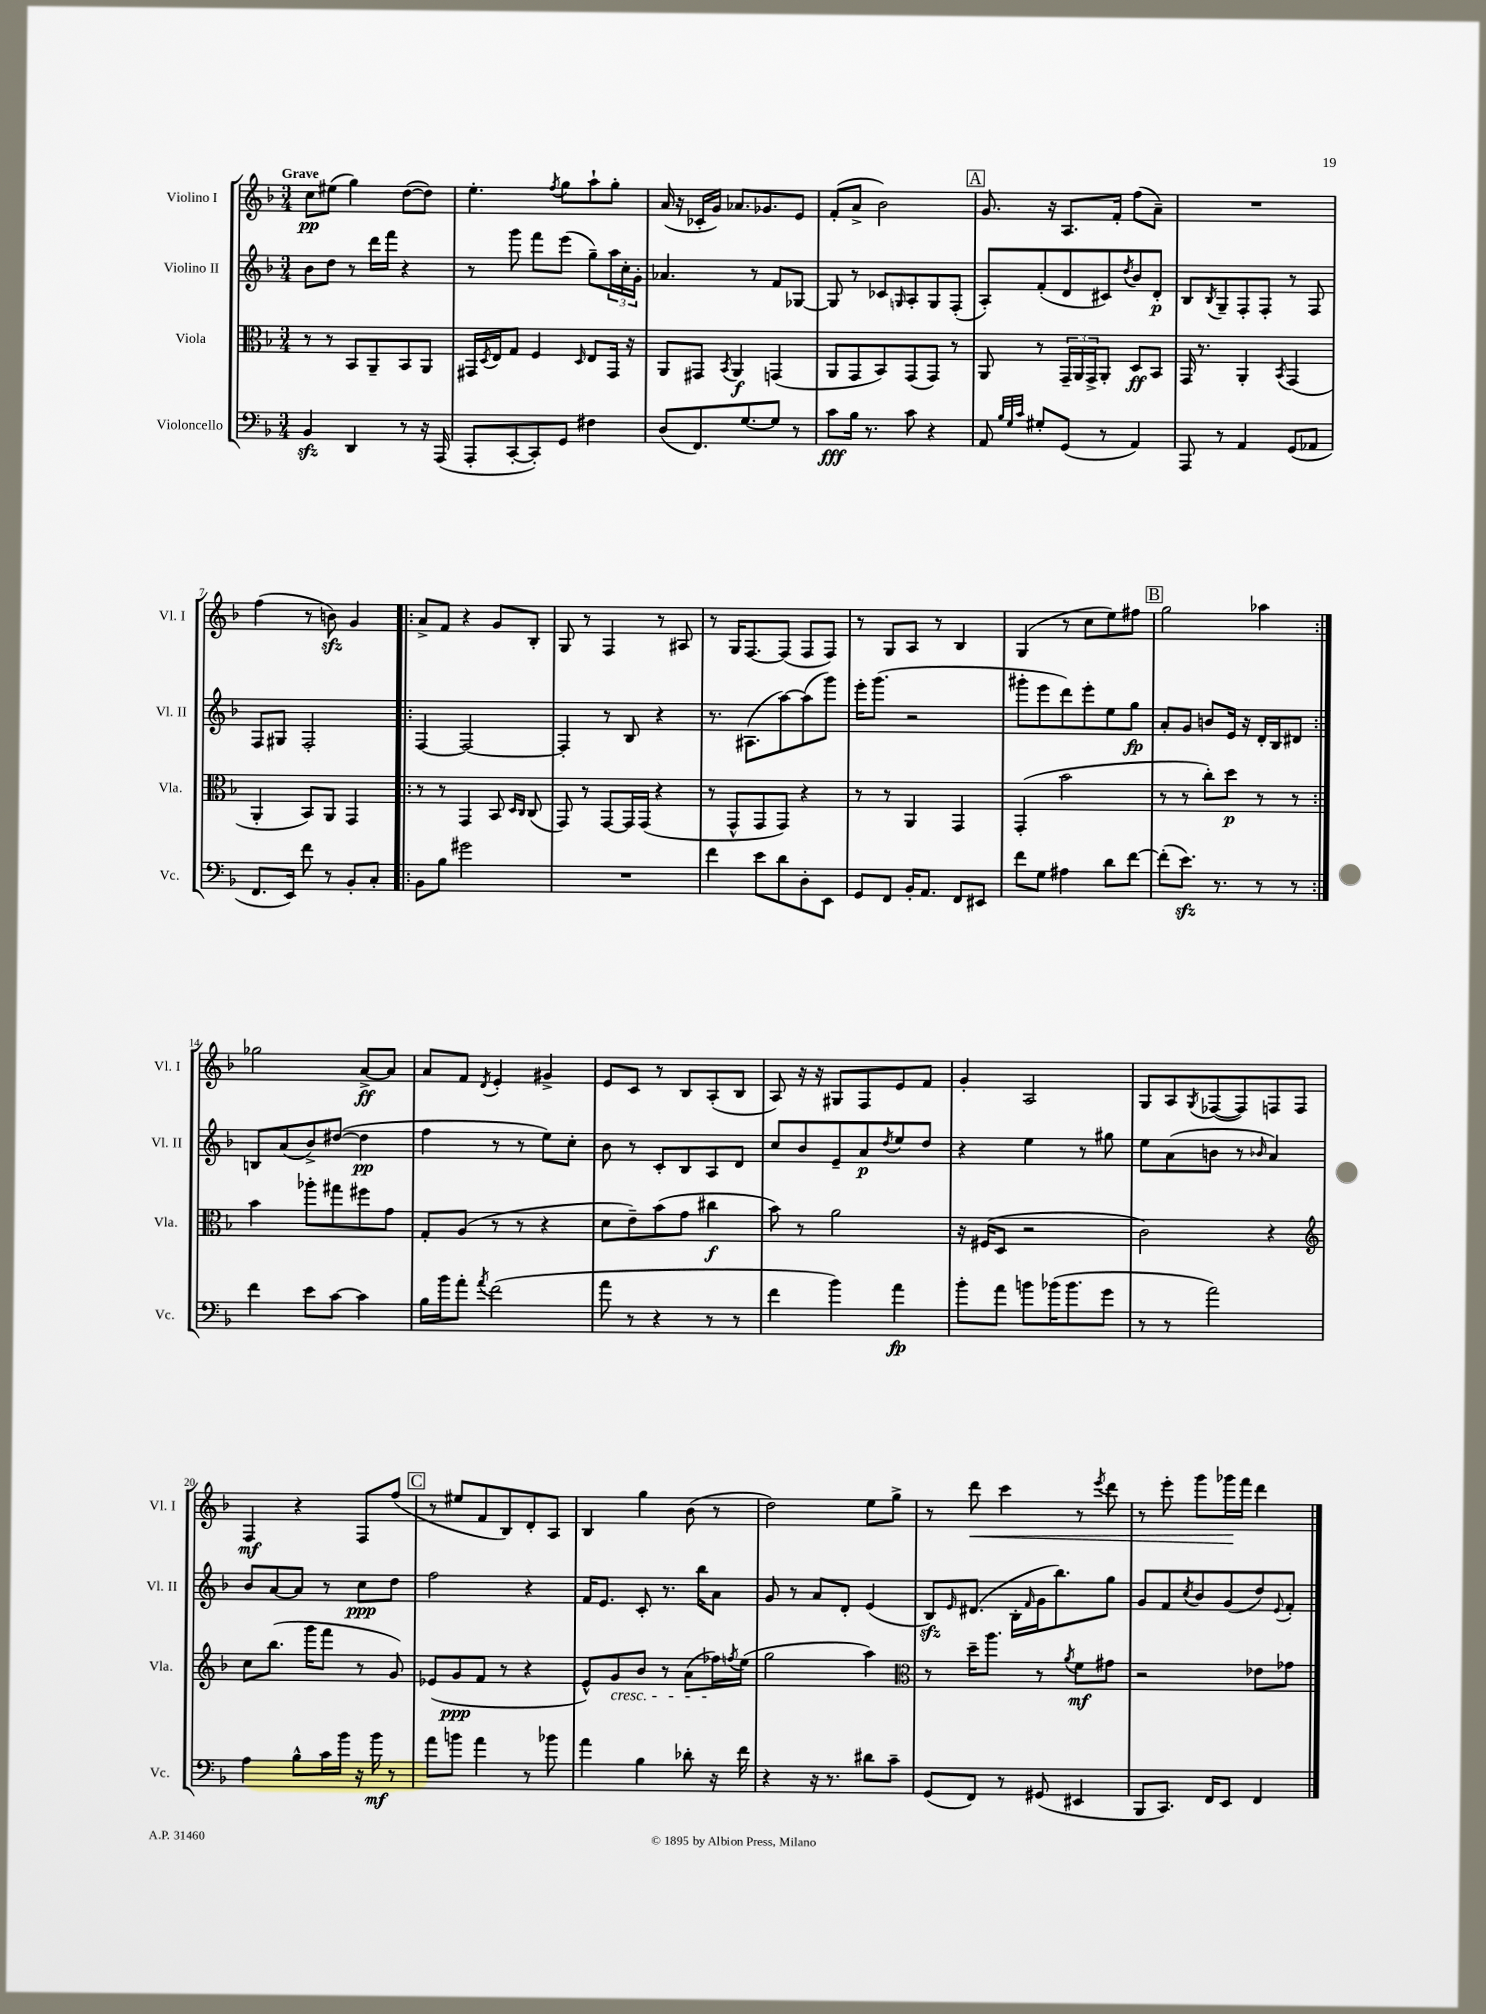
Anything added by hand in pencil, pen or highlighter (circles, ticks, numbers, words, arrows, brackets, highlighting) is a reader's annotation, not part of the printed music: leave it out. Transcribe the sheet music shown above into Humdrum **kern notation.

**kern	**kern	**kern	**kern
*staff4	*staff3	*staff2	*staff1
*clefF4	*clefC3	*clefG2	*clefG2
*k[b-]	*k[b-]	*k[b-]	*k[b-]
*M3/4	*M3/4	*M3/4	*M3/4
4BB-/	8r	8b-\L	8cc\L
.	8r	8dd\J	(8ee#\J
4DD/	8BB-/L	8r	4gg\)
.	8AA~/	16ddd\LL	.
.	.	16fff\JJ	.
8r	8BB-/	4r	([8dd\L
16r	8AA/J	.	8dd\]J)
(16AAA/	.	.	.
=	=	=	=
8AAA'/L	16GG#/LL	8r	4.ee'\
.	8qD/	.	.
.	16E/J	.	.
[8CC'/	8G/J	8ggg\	.
8CC'/])	4F/	8fff\L	.
.	.	.	8qff/
8GG/J	.	(8eee\J	8gg\L
.	16qqD/	.	.
4F#\	8E/L	8gg~\L)	8aa`\
.	16GG#/Jk	24aa\L	8gg'\J
.	.	24cc'\	.
.	16r	.	.
.	.	24g'\JJ	.
=	=	=	=
(8D/L	8AA/L	4.a-/	(16a/
.	.	.	16r
8.FF/)	8GG#/J	.	16c-'/LL
.	.	.	16g/JJ)
.	8qBB-/	.	.
.	4AA/	.	8.a-/L
[8.G/	.	.	.
.	.	8r	.
.	.	.	8.g-/
8G/]J	(4GG/	8f/L	.
8r	.	[8G-/J	8e/J
=	=	=	=
8c\L	8AA/L	8G-/]	(8f'/L
16B-\Jk	8GG/	8r	8a^/J
8.r	.	.	.
.	8BB-/)	8c-/L	2b-\)
.	.	16qqG/	.
8c\	(8GG/	8A'/	.
4r	8GG/J)	8G/	.
.	8r	(8F'/J	.
=	=	=	=
8AA/	8AA/	8A'/L)	8.g/
32qqB-/LLL	.	.	.
32qqG/	.	.	.
32qqc/JJJ	.	.	.
8G#'/L	8r	(8f'/	.
.	.	.	16r
(8GG/J	24GG~/LL	8d/	8.A/L
.	24AA/	.	.
.	24GG^/J	.	.
8r	8AA'/J	8c#/)	.
.	.	.	16f'/Jk
.	.	8qdd/	.
4AA/)	8D/L	8b-/	(8ff\L
.	8BB-/J	8d'/J	8a~\J)
=	=	=	=
8AAA/	16GG/	8B-/L	2.r
.	8.r	.	.
.	.	8qB-/	.
8r	.	8G~/	.
4AA/	4AA'/	8F'/	.
.	.	8F'/J	.
.	8qBB-/	.	.
(8GG/L	(4GG/	8r	.
8AA-/J	.	8F/	.
=	=	=	=
8.FF/L	4AA'/	8F/L	(4ff\
.	.	8G#/J	.
16EE/Jk)	.	.	.
8f\	8BB-/L)	2F'/	8r
8r	8AA/J	.	8b\)
8BB-'/L	4GG/	.	4g/
8C'/J	.	.	.
=!|:	=!|:	=!|:	=!|:
8BB-\L	8r	[4F/	8a^/L
8B-\J	8r	.	8f/J
2g#\	4GG/	2F/_	4r
.	8BB-/	.	8g/L
.	16qqD/LL	.	.
.	16qqC/JJ	.	.
.	(8C/	.	8B-'/J
=	=	=	=
2.r	8GG/)	4F'/]	8G/
.	8r	.	8r
.	[8GG/L	8r	4F/
.	16GG/]L	8B-/	.
.	(16GG/JJ	.	.
.	4r	4r	8r
.	.	.	8A#/
=	=	=	=
4f\	8r	8.r	8r
.	8GG^^/L	.	16G/LK
.	.	(8.A#\L	[8.F/
8e\L	8GG/	.	.
8d\	8GG/J)	[8aa\)	(8F/]J
8D'\	4r	(8aa\]	8F/L
8EE\J	.	8ggg\J)	8F/J)
=	=	=	=
8GG/L	8r	16eee'\LK	8r
.	.	(8.ggg\J	.
8FF/J	8r	.	8G/L
16BB-'/LK	4AA/	2r	8A/J
8.AA/J	.	.	.
.	.	.	8r
8FF/L	4GG/	.	4B-/
8EE#/J	.	.	.
=	=	=	=
8f\L	(4GG'/	8ggg#'\L	(4G/
8G\J	.	8eee\	.
4A#\	2b-\	8ddd\)	8r
.	.	8eee'\	8cc\L
8d\L	.	8ee\	8ee\)
[8f\J	.	8gg\J	8ff#\J
=	=	=	=
(8f'\]L	8r	8a'/L	2gg\
8.e\J)	8r	8g/J	.
.	8cc'\L)	8b/L	.
8.r	.	.	.
.	8dd\J	16e/Jk	.
.	.	16r	.
8r	8r	16d'/LL	4aa-\
.	.	16B-/J	.
8r	8r	8d#/J	.
=:|!	=:|!	=:|!	=:|!
4f\	4b-\	8B/L	2gg-\
.	.	(8a/	.
8e\L	8aa-'\L	8b-^/)	.
[8c\J	8gg#\	([8dd#/J	.
4c\]	8ff#\	4dd#\]	[8a^/L
.	8g\J	.	8a/]J
=	=	=	=
16B-\LL	8G'/L	4ff\	8a/L
16b-\J	.	.	.
8a'\J	(8A/J	.	8f/J
8qa/	.	.	8qd/
(2f\	8r	8r	4e'/
.	8r	8r	.
.	4r	8ee\L)	4g#^/
.	.	8cc'\J	.
=	=	=	=
8a\	8d\L	8b-\	8e/L
8r	8e~\)	8r	8c/J
4r	(8b-\	8c'/L	8r
.	8g\J	8B-/	8B-/L
8r	4cc#\	8A/	(8A'/
8r	.	8d/J	8B-/J
=	=	=	=
4f\	8b-\)	8cc/L	8A/)
.	8r	8b-/	16r
.	.	.	16r
4b-\)	2a\	8e~/	8G#/L
.	.	8a/	8F/
.	.	8qdd/	.
4a\	.	8ee/	8e/
.	.	8dd/J	8f/J
=	=	=	=
8b-'\L	16r	4r	4g'/
.	(16F#/LK	.	.
8a\J	8D/J	.	.
8b\L	2r	4ee\	2A/
(16b-\K	.	.	.
8.b-\	.	.	.
.	.	8r	.
8g\J	.	8gg#\	.
=	=	=	=
8r	2c\)	8ee\L	8G/L
8r	.	(8a\	8A/
.	.	.	8qG/
2a\)	.	8b\J	([8F-/
.	.	8r	8F-/])
.	.	16qqb-/	.
.	4r	4a/)	8F/
.	.	.	8F/J
=	=	=	=
*	*clefG2	*	*
4A\	8cc\L	8b-/L	4F/
.	(8.bb-\J	[8a/	.
8B-^^\L	.	8a/]J	4r
.	16ggg\LK	.	.
16c\L	8fff\J	8r	.
16b-\JJ	.	.	.
16r	8r	8cc\L	8F/L
16b-\	.	.	.
8r	8g/)	8dd\J	(8ff/J
=	=	=	=
8a\L	(8e-/L	2ff\	8r
8b\J	8g/	.	8ee#/L
4a\	8f/J	.	8f/
.	8r	.	8B-/)
8r	4r	4r	8d'/
8b-\	.	.	8A/J
=	=	=	=
4a\	8e^^/L)	16f/LK	4B-/
.	.	8.e/J	.
.	8g/	.	.
4B-\	8b-/J	8c'/	4gg\
.	8r	8.r	.
8d-'\	(8a\L	.	(8b-\
.	.	16bb-\LK	.
16r	16ff-\L)	8a\J	8r
.	8qff/	.	.
16f\	(16ee\JJ	.	.
=	=	=	=
4r	2gg\	8g/	2dd\)
.	.	8r	.
16r	.	8a/L	.
8.r	.	.	.
.	.	8d'/J	.
8d#\L	4aa\)	(4e/	8ee\L
8c~\J	.	.	8gg^\J
=	=	=	=
*	*clefC3	*	*
(8GG/L	8r	8B-/L)	8r
.	.	16qqe/	.
8FF/J)	16dd~\LK	(8.d#/J	8ddd\
.	8.aa\J	.	.
8r	.	.	4ccc\
.	.	16B-'\LL	.
.	.	16qqf/	.
(8GG#/	8r	16g\J	.
.	.	8.bb-\)	.
.	8qa/	.	.
4EE#/	8f\L	.	8r
.	.	.	8qeee/
.	8g#\J	8gg\J	8ddd\
=	=	=	=
8BBB-/L	2r	8g/L	8r
8.CC/J)	.	8f/	8eee'\
.	.	8qcc/	.
.	.	8b-/	8ggg\L
16FF/LK	.	.	.
8EE/J	.	(8g/	16ggg-\L
.	.	.	16fff\JJ
4FF/	8e-\L	8dd/)	4ddd\
.	.	8qqe/	.
.	8g-\J	8f'/J	.
==	==	==	==
*-	*-	*-	*-
